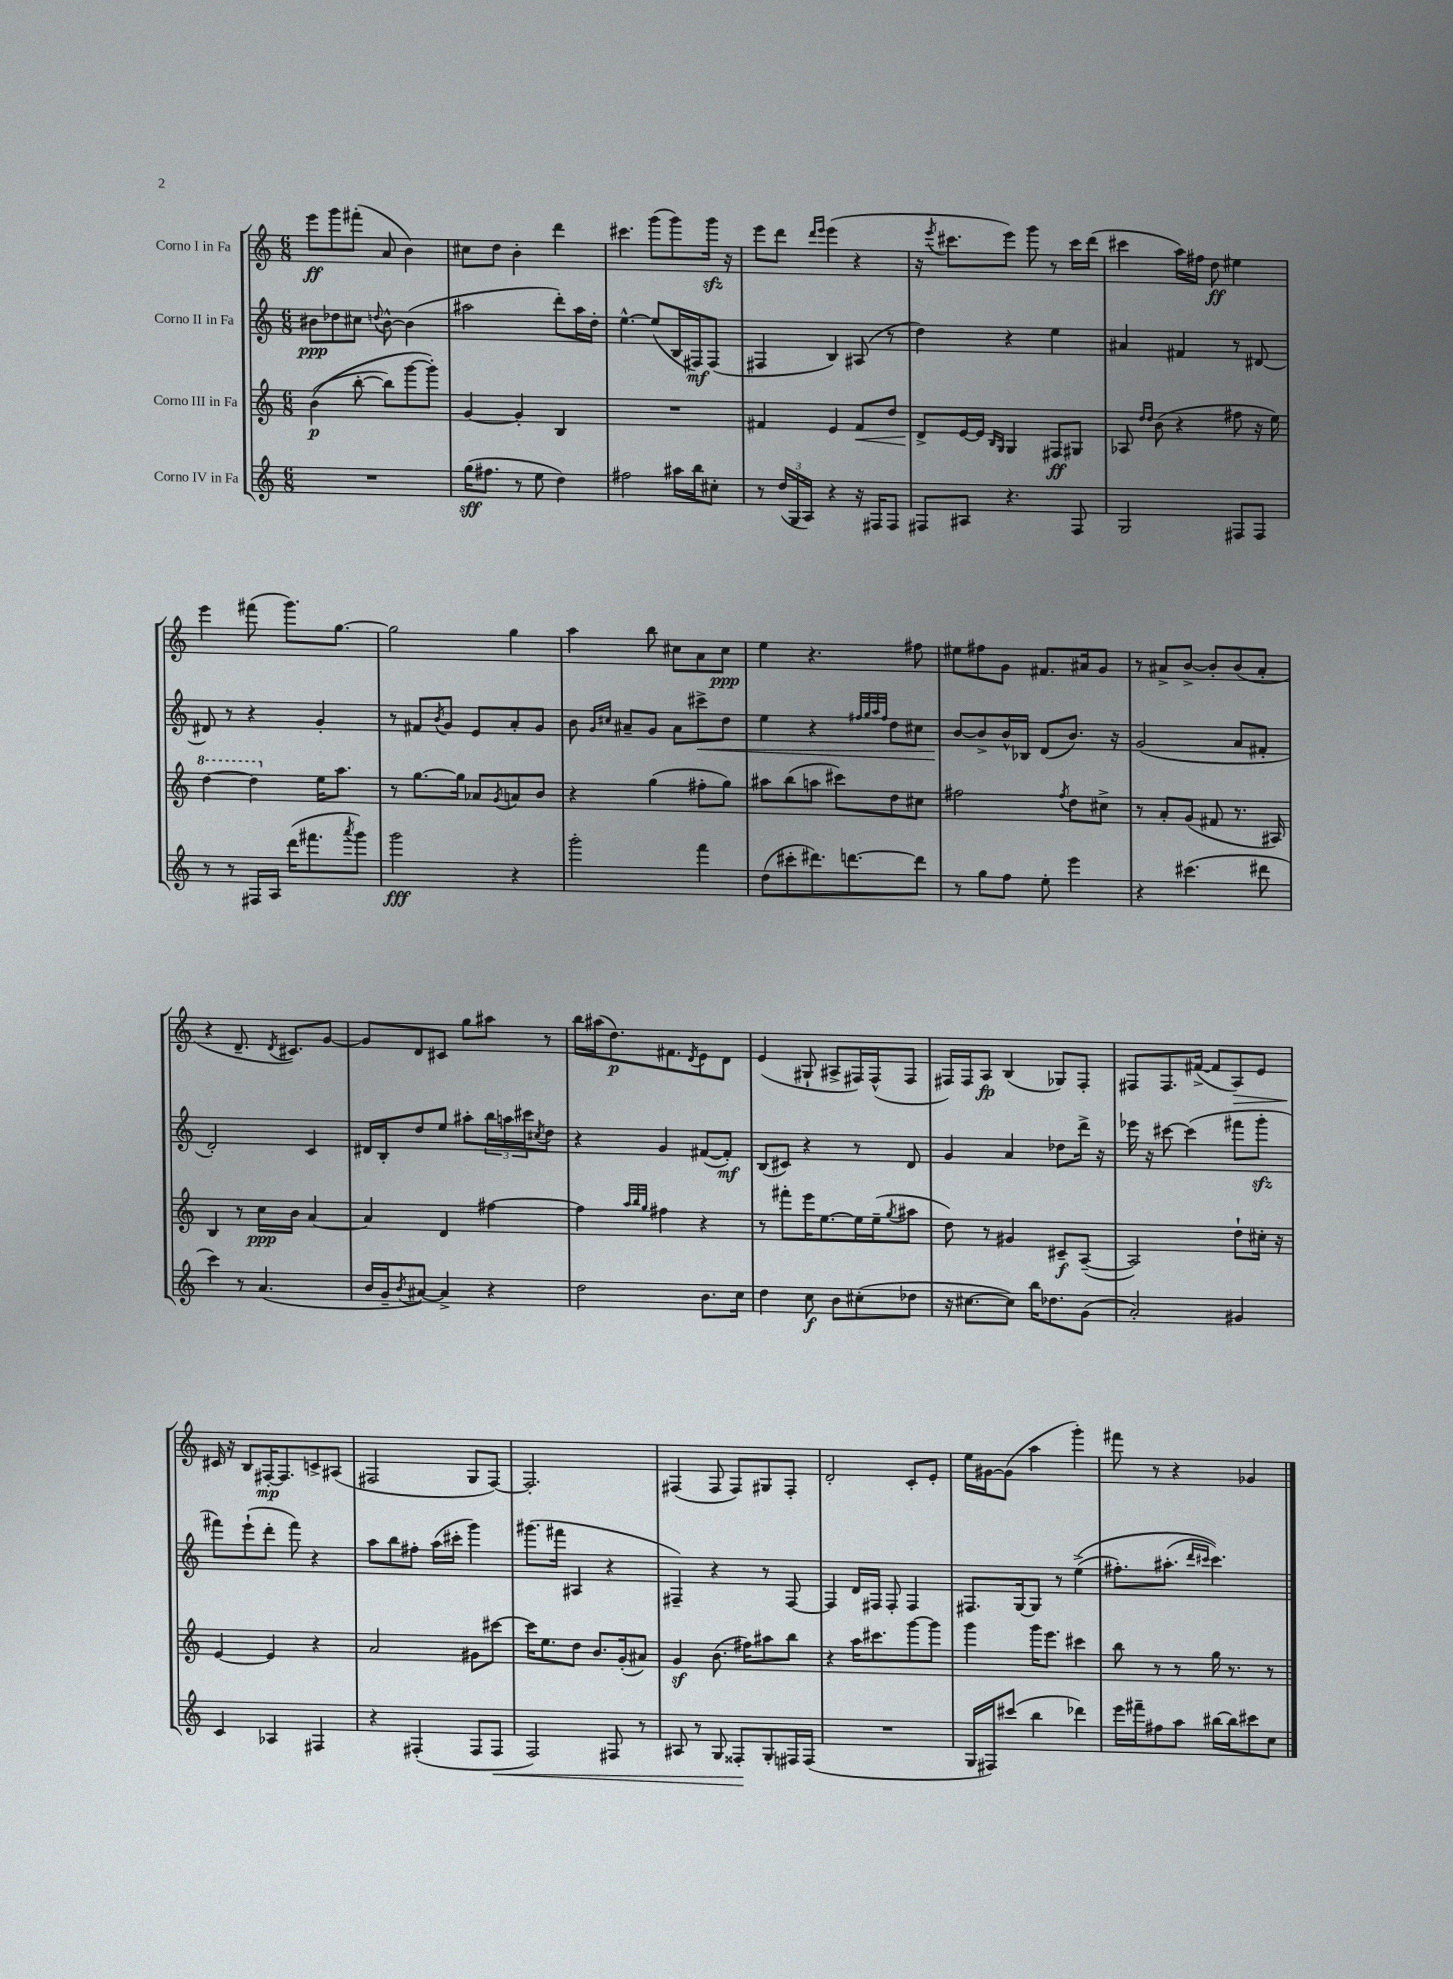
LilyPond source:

<<
\new StaffGroup <<
\new Staff = "s0" \with { instrumentName = "Corno I in Fa" } {
    \clef treble \key c \major \numericTimeSignature \time 6/8
    e'''8\ff g'''8 fis'''8-.( a'8 b'4) |
    cis''8 d''8 b'4-. d'''4 |
    cis'''4. g'''8( g'''8) g'''16\sfz r16 |
    e'''8 d'''8 \grace { d'''16 e'''16 } e'''4( r4 |
    r16 \acciaccatura { e'''8 } cis'''8. e'''8) g'''8 r8 cis'''16 d'''16( |
    cis'''4 a''16) fis''16 d''8\ff eis''4 |
    e'''4 fis'''8( g'''8.) g''8.~ |
    g''2 g''4 |
    a''4 b''8 cis''8 a'8 cis''8\ppp |
    e''4 r4. fis''8 |
    eis''8 fis''8 g'8 fis'8. ais'16 g'8 |
    r8 ais'8-> b'8~-> b'8-. b'8( ais'8-. |
    r4 d'8.-- \acciaccatura { d'8 } cis'8.) g'8~ |
    g'8 d'8 cis'8 g''8 ais''8 r8 |
    b''16 ais''16( d''8.\p) fis'8. \acciaccatura { d'8 } e'8 d'8 |
    e'4( gis8-! ais8-> fis16) fis16-^( fis8 |
    fis16) fis16 a8\fp b4( ges8) fis8-. |
    fis8 fis8. fis'16~->( fis'8 a8\>) e'8 |
    cis'16\! r16 b8 fis16~-.\mp fis8. c'8-> ais8( |
    fis2 g8 fis8~) |
    fis2.-. |
    fis4( fis8 fis8) gis8 fis8-. |
    d'2-. c'8-. e'8-. |
    e''16 gis'16~ gis'8( a''4 g'''4-.) |
    fis'''8 r8 r4 ges'4 \bar "|." |
}
\new Staff = "s1" \with { instrumentName = "Corno II in Fa" } {
    \clef treble \key c \major \numericTimeSignature \time 6/8
    bis'8\ppp des''8 cis''8 \appoggiatura { d''8 } bis'8~-^ bis'4( |
    ais''2 d'''8-.) ais''16 d''16-. |
    e''4.~-^ e''8( b16 fis16\mf) fis8( |
    fis4 b4) ais8( r8 |
    d''4) r4 e''4 |
    ais'4 fis'4 r8 dis'8~ |
    dis'8 r8 r4 g'4-. |
    r8 fis'8 \acciaccatura { b'8 } g'8 e'8 a'8-. g'8 |
    b'8 \grace { g'16 cis''16 } ais'8-- g'8 ais'8 cis'''8->\< d''8 |
    e''4 r4 \grace { fis''32 g''32 a''32 fis''32 } d''8 cis''8 |
    b'8~\! b'8-> b'16-^ bes16 d'8( b'8.) r16 |
    g'2( a'8 fis'8-. |
    d'2-.) c'4 |
    dis'16 b16-. d''8 e''8 ais''8-. \tuplet 3/2 { b''16 a''16 cis'''16 } \acciaccatura { cis''8 } d''8 |
    r4 g'4 fis'8~( fis'8-.\mf) |
    b8( cis'8) r4 r8 d'8 |
    g'4 a'4 des''8 d'''16-> r16 |
    ees'''16 r16 cis'''8~ cis'''4( fis'''8 g'''8-.\sfz |
    fis'''8) e'''8-!( d'''8-. fis'''8) r4 |
    a''8 b''8 fis''8-. a''16( cis'''16-. g'''4) |
    gis'''8.( fis'''16 ais4 r4 |
    fis4--) r4 r8 fis8~ |
    fis4 d'16 fis16 fis8-. fis4 |
    fis8. g16~ g8 r8 e''4->(\( |
    fis''8.-.) ais''8.-.( \grace { d'''16 cis'''16 } cis'''4.)\) \bar "|." |
}
\new Staff = "s2" \with { instrumentName = "Corno III in Fa" } {
    \clef treble \key c \major \numericTimeSignature \time 6/8
    b'4\p(\( b''8~-. b''8) g'''8~ g'''8-.\) |
    g'4~ g'4-. b4 |
    R2. |
    fis'4 e'4 fis'8\< d''8 |
    d'8->\! e'16~ e'16 \grace { b16 g16 } g4 fis8\ff gis8 |
    aes8 \grace { d''16 d''16 } b'8( r4 fis''8 r16 e''16) |
    \ottava #1 d'''4~ d'''4 \ottava #0 e''16 a''8. |
    r8 g''8.~ g''16 aes'8 \acciaccatura { g'8 } a'8 b'8 |
    r4 g''4( fis''8-. g''8) |
    ais''8 b''8( a''8 cis'''8) d''8 cis''8 |
    fis''2 \acciaccatura { fis''8 } d''8 cis''8-> |
    r8 a'8-. g'8( fis'8 r8. ais16) |
    b4 r8 c''16\ppp b'16 a'4~ |
    a'4 d'4 fis''4~ |
    fis''4 \grace { a''32 b''32 g''32 } fis''4 r4 |
    r8 fis'''8-. e'''16 e''8.~ e''16 e''16--( \acciaccatura { g''8 } ais''8 |
    d''8) r8 gis'4 cis'8--\f a8~--( |
    a2) d''8-! cis''16-. r16 |
    e'4~ e'4 r4 |
    a'2 gis'8 cis'''8~ |
    cis'''16 e''8. d''8 b'8. g'16-.( ais'8) |
    g'4\sf b'8.( fis''16) ais''8 b''8 |
    r4 a''16 cis'''8. g'''8~ g'''8 |
    g'''4 g'''16 e'''8. cis'''4 |
    b''8 r8 r8 g''16 r8. r8 \bar "|." |
}
\new Staff = "s3" \with { instrumentName = "Corno IV in Fa" } {
    \clef treble \key c \major \numericTimeSignature \time 6/8
    R2. |
    g''16\sff( fis''8. r8 e''8 d''4) |
    fis''2 ais''16 b''16 cis''8-. |
    r8 \tuplet 3/2 { d''16( g16 a16) } r4 r16 fis16 fis8 |
    fis8 ais8 r4. fis8 |
    g2 fis8 fis8 |
    r8 r8 fis16 a16 d'''16( fis'''8. \acciaccatura { a'''8 } g'''8) |
    g'''2\fff r4 |
    g'''2-. f'''4 |
    d''8( cis'''8-. dis'''8.) d'''8.~ d'''8 |
    r8 g''8 f''8 e''8-. e'''4 |
    r4 cis'''4.( dis'''8 |
    c'''4) r8 a'4.( |
    b'16 g'16-- \acciaccatura { b'8 } ais'8~) ais'4-> r4 |
    d''2 b'8. c''16 |
    d''4 c''8\f b'8 cis''8-.( des''8 |
    r16 cis''8.~ cis''8) b''16 des''8. g'8( |
    a'2-.) gis'4 |
    c'4 aes4 fis4 |
    r4 fis4-.( fis8 fis8\< |
    f2) fis8 r8 |
    ais8 r8 g8 fisis8-.\! g8-. fis16 fis16( |
    R2. |
    g16 fis16) cis'''8( b''4 des'''4) |
    e'''16 fis'''16-- fis''8 a''8 bis''16~ bis''16 cis'''8 c''8 \bar "|." |
}
>>
>>
\layout { \context { \Score \remove "Bar_number_engraver" } }
